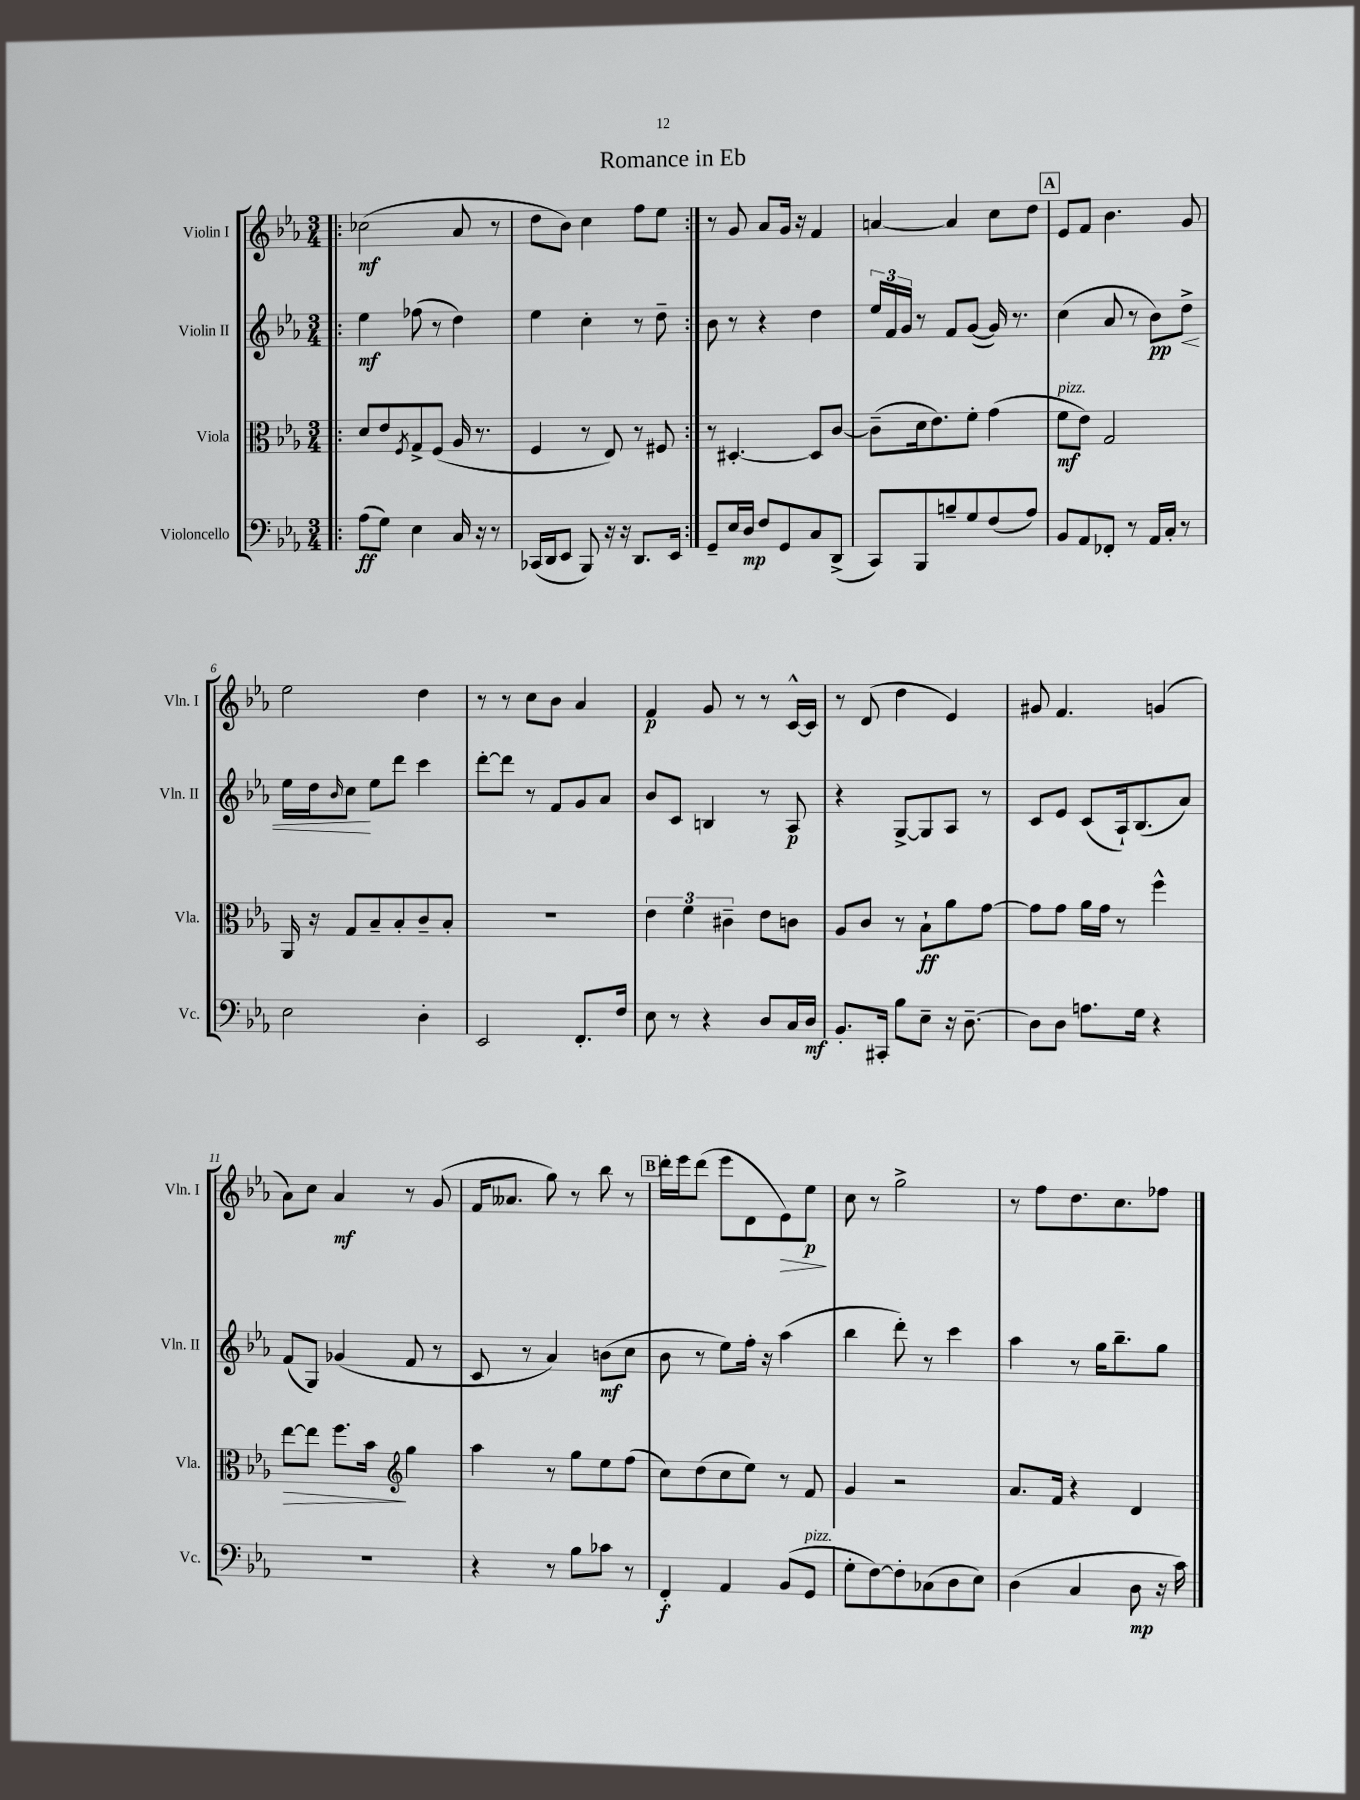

**kern	**kern	**kern	**kern
*staff4	*staff3	*staff2	*staff1
*clefF4	*clefC3	*clefG2	*clefG2
*k[b-e-a-]	*k[b-e-a-]	*k[b-e-a-]	*k[b-e-a-]
*M3/4	*M3/4	*M3/4	*M3/4
=!|:	=!|:	=!|:	=!|:
(8A-\L	8d/L	4ee-\	(2cc-\
8G\J)	8e-/	.	.
.	8qF/	.	.
4E-\	8G^/	(8ff-\	.
.	(8F/J	8r	.
16C/	16A-/	4dd\)	8a-/
16r	8.r	.	.
8r	.	.	8r
=	=	=	=
(16CC-/LL	4F/	4ee-\	8dd\L
16DD/J	.	.	.
8EE-/J	.	.	8b-\J)
8BBB-/)	8r	4cc'\	4cc\
16r	8E-/)	.	.
16r	.	.	.
8.DD/L	8r	8r	8ff\L
.	8F#/	8dd~\	8ee-\J
16EE-/Jk	.	.	.
=:|!	=:|!	=:|!	=:|!
8GG~/L	8r	8b-\	8r
16E-/L	[4.D#'/	8r	8g/
16D/JJ	.	.	.
8F/L	.	4r	8a-/L
8GG/	.	.	16g/Jk
.	.	.	16r
8C/	8D#/]L	4dd\	4f/
(8DD^/J	[8c/J	.	.
=	=	=	=
8CC/L)	(8c~\]L	24ee-/LL	[4a/
.	.	24f/	.
.	.	24g/JJ	.
8BBB-/	16d\k	8r	.
.	8.e-\)	.	.
8B~/	.	8f/L	4a/]
8G/	8f'\J	([8g/J	.
(8F/	(4g\	16g/])	8cc\L
.	.	8.r	.
8A-/J)	.	.	8dd\J
=	=	=	=
8BB-/L	8f\L	(4cc\	8e-/L
8AA-/	8e-\J)	.	8f/J
8FF-'/J	2G/	8a-/	4.b-\
8r	.	8r	.
16AA-/LL	.	8b-\L)	.
16C'/JJ	.	.	.
8r	.	8dd^\J	8g/
=	=	=	=
2E-\	16AA-/	16ee-\LL	2ee-\
.	16r	16dd\J	.
.	.	16qqb-/	.
.	8G/L	8cc\J	.
.	8B-~/	8ee-\L	.
.	8B-'/	8ddd\J	.
4D'\	8c~/	4ccc\	4dd\
.	8B-'/J	.	.
=	=	=	=
2EE-/	2.r	[8ddd'\L	8r
.	.	8ddd\]J	8r
.	.	8r	8cc\L
.	.	8f/L	8b-\J
8.FF'/L	.	8g/	4a-/
.	.	8a-/J	.
16F/Jk	.	.	.
=	=	=	=
8E-\	6e-\	8b-/L	4f/
8r	.	8c/J	.
.	6f\	.	.
4r	.	4B/	8g/
.	6c#~\	.	.
.	.	.	8r
8D/L	8e-\L	8r	8r
16C/L	8c\J	8A-/	[16c^^/LL
16D/JJ	.	.	16c/]JJ
=	=	=	=
8.BB-'/L	8A-/L	4r	8r
.	8c/J	.	(8d/
16CC#'/Jk	.	.	.
8B-\L	8r	[8G^/L	4dd\
8E-~\J	8B-`\L	8G/]	.
16r	8a-\	8A-/J	4e-/)
[8.D~\	.	.	.
.	[8g\J	8r	.
=	=	=	=
8D\]L	8g\]L	8c/L	8g#/
8D\J	8g\J	8e-/J	4.f/
8.A\L	16a-\LL	(8c/L	.
.	16g\JJ	.	.
.	8r	16A-`/k)	.
16G\Jk	.	(8.B-/	.
4r	4ff^^\	.	(4g/
.	.	8a-/J)	.
=	=	=	=
2.r	[8ee-\L	(8f/L	8a-\L)
.	8ee-\]J	8G/J)	8cc\J
.	8.ff\L	(4g-/	4a-/
.	16b-\Jk	.	.
*	*clefG2	*	*
.	4gg\	8f/	8r
.	.	8r	(8g/
=	=	=	=
4r	4aa-\	8c/	16f/LK
.	.	.	8.a--/J
.	.	8r	.
8r	8r	4a-/)	8gg\)
8B-\L	8gg\L	.	8r
8c-\J	8ee-\	(8b\L	8bb-\
8r	(8ff\J	8cc\J	8r
=	=	=	=
4FF'/	8cc\L)	8b-\	16ddd'\LL
.	.	.	16eee-\J
.	(8dd\	8r	(8ddd\J
4AA-/	8cc\	8ee-\L)	8eee-\L
.	8ee-\J)	16ff'\Jk	8d\
.	.	16r	.
(8BB-/L	8r	(4aa-\	8e-\)
8GG/J	8f/	.	8ee-\J
=	=	=	=
8G'\L	4g/	4bb-\	8cc\
[8F\)	.	.	8r
8F'\]	2r	8ddd'\)	2gg^\
(8C-\	.	8r	.
8D\	.	4ccc\	.
8E-\J)	.	.	.
=	=	=	=
(4D\	8.a-/L	4aa-\	8r
.	.	.	8ff\L
.	16f/Jk	.	.
4C/	4r	8r	8.dd\
.	.	16gg\LK	.
.	.	8.bb-~\	8.cc\
8D\	4d/	.	.
16r	.	8gg\J	8ff-\J
16c\)	.	.	.
==	==	==	==
*-	*-	*-	*-
